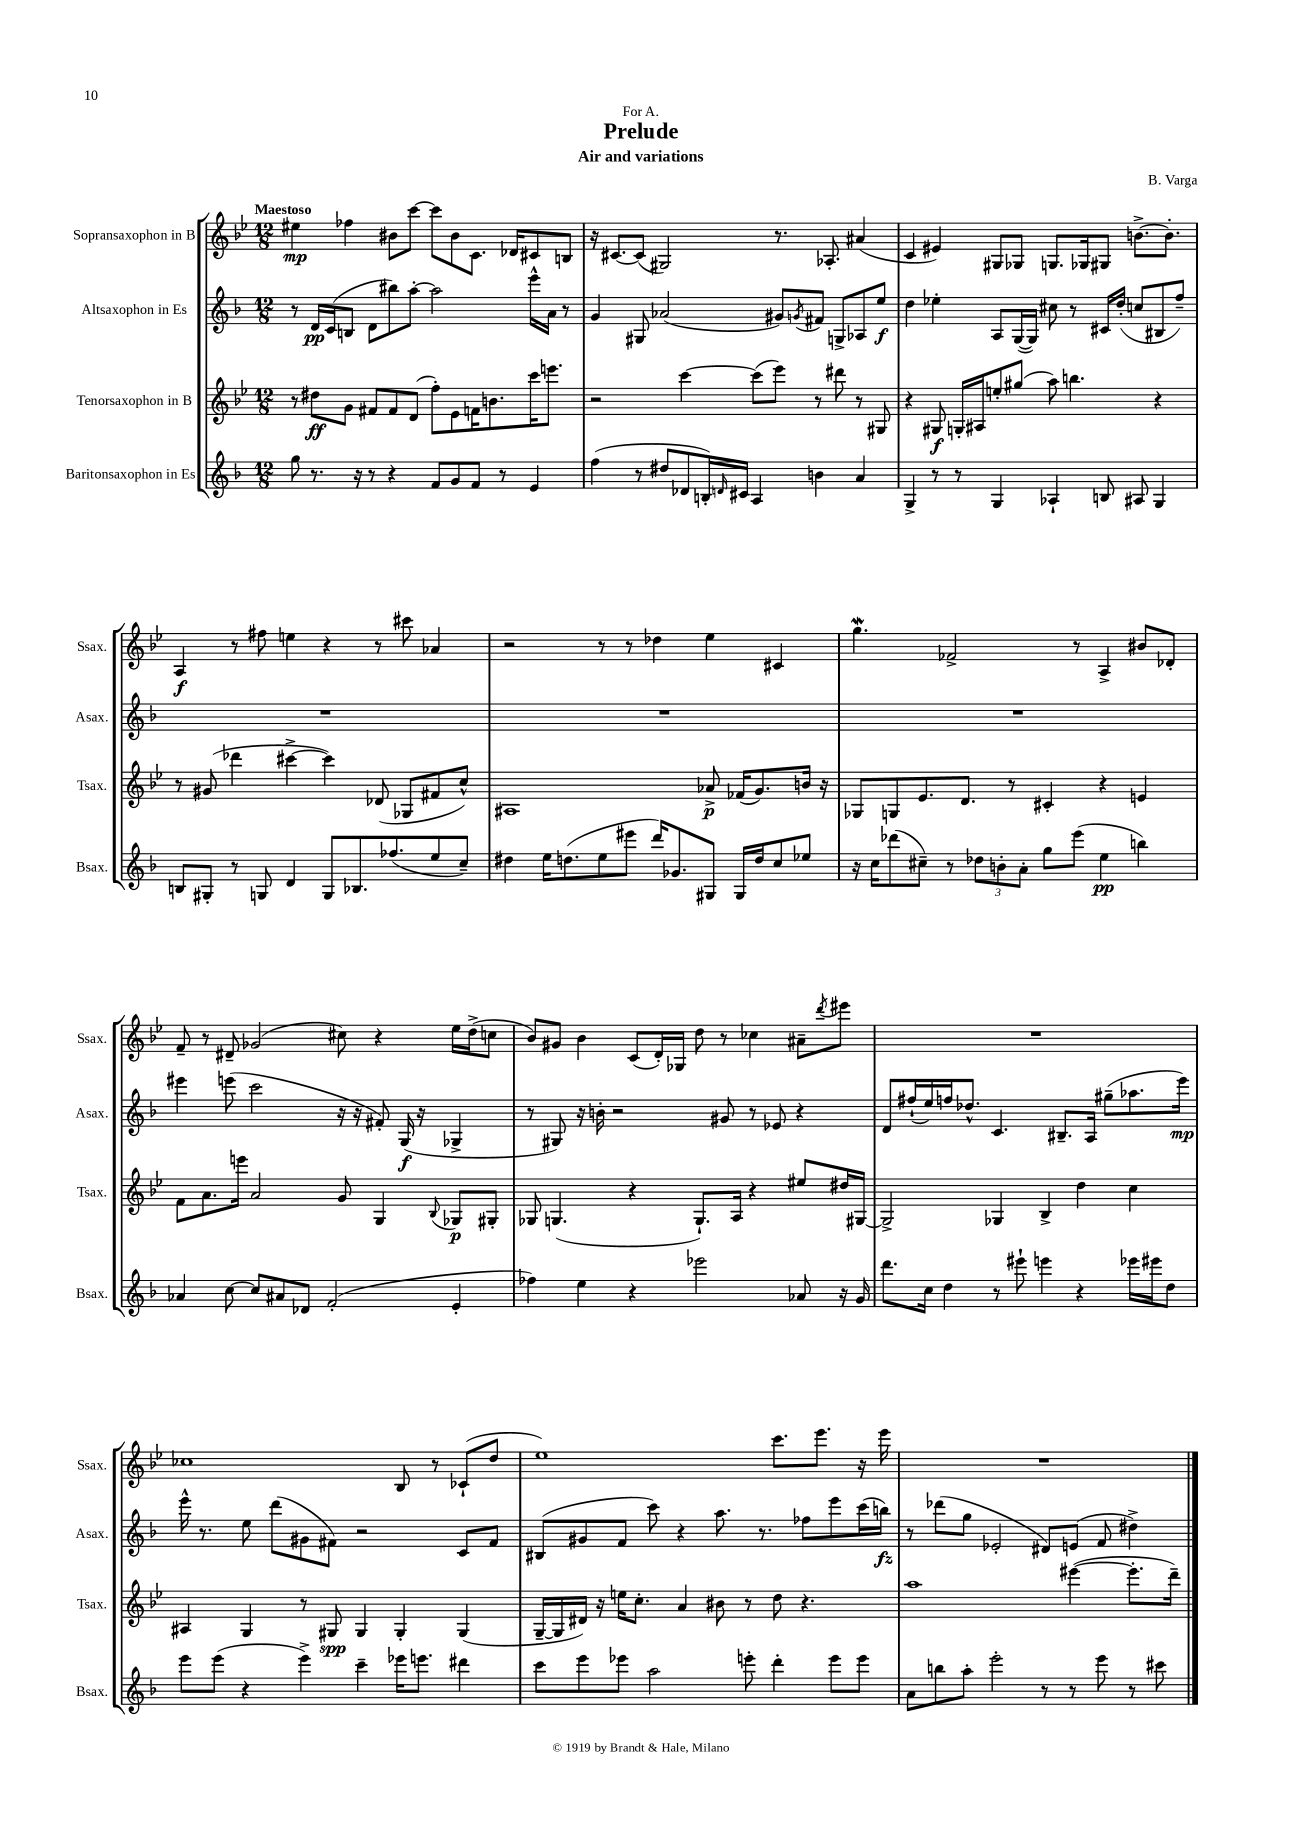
\header { title = "Prelude" composer = "B. Varga" subtitle = "Air and variations" dedication = "For A." }
<<
\new StaffGroup <<
\new Staff = "s0" \with { instrumentName = "Sopransaxophon in B" shortInstrumentName = "Ssax." } {
    \clef treble \key bes \major \numericTimeSignature \time 12/8 \tempo "Maestoso"
    eis''4\mp fes''4 bis'8 c'''8~ c'''8 bis'8 c'8. des'16 cis'8 b8 |
    r16 cis'8.~ cis'8( gis2) r8. aes8.-. ais'4( |
    c'4 eis'4) gis8 ges8 g8. ges16 gis8 b'8.~-> b'8.-. |
    a4\f r8 fis''8 e''4 r4 r8 cis'''8 aes'4 |
    r2 r8 r8 des''4 ees''4 cis'4 |
    g''4.\mordent fes'2-> r8 a4-> bis'8 des'8-. |
    f'8-- r8 dis'8-- ges'2( cis''8) r4 ees''16 d''16->( c''8 |
    bes'8) gis'8 bes'4 c'8( d'16-.) ges16 d''8 r8 ces''4 ais'8-- \acciaccatura { d'''8 } eis'''8 |
    R1. |
    ces''1 bes8 r8 ces'8-!( d''8 |
    ees''1) c'''8. ees'''8. r16 ees'''16 |
    R1. \bar "|." |
}
\new Staff = "s1" \with { instrumentName = "Altsaxophon in Es" shortInstrumentName = "Asax." } {
    \clef treble \key f \major \numericTimeSignature \time 12/8
    r8 d'16\pp c'16( b8 d'8 bis''8) a''8~-. a''2 e'''16-^ a'16 r8 |
    g'4 gis8 aes'2( gis'8) \acciaccatura { g'8 } fis'8 g8-> aes8 e''8\f |
    d''4 ees''4-. a8 g16~( g16) cis''8 r8 cis'16 d''16-.( c''8 bis8 f''8--) |
    R1. |
    R1. |
    R1. |
    eis'''4 e'''8( c'''2 r16 r16 fis'8-.) g16\f( r16 ges4-> |
    r8 gis8) r16 b'16-. r2 gis'8 r8 ees'8 r4 |
    d'8 fis''16-!( e''16) f''16 des''8.-^ c'4. bis8.-- a16 gis''8--( aes''8. e'''16\mp) |
    e'''16-^ r8. e''8 d'''8( gis'8 fis'8) r2 c'8 fis'8 |
    bis8( gis'8 f'8 c'''8) r4 a''8. r8. fes''8 e'''8 c'''16( b''16\fz) |
    r8 des'''8( g''8 ees'2-. dis'8) e'8( f'8 dis''4->) \bar "|." |
}
\new Staff = "s2" \with { instrumentName = "Tenorsaxophon in B" shortInstrumentName = "Tsax." } {
    \clef treble \key bes \major \numericTimeSignature \time 12/8
    r8 dis''8\ff g'8 fis'8 fis'8 d'8( f''8-.) ees'8 f'16 b'8. c'''16 e'''8. |
    r2 c'''4~ c'''8( ees'''8) r8 dis'''8 r8 gis8 |
    r4 gis8\f g16-. ais16 e''8-. gis''8( a''8) b''4. r4 |
    r8 gis'8( des'''4 cis'''4~-> cis'''4) des'8( ges8 fis'8 c''8-^) |
    ais1 aes'8->\p fes'16( g'8.) b'16 r16 |
    ges8 g8 ees'8. d'8. r8 cis'4-. r4 e'4 |
    f'8 a'8. e'''16 a'2 g'8 g4 \appoggiatura { bes8 } ges8\p gis8-. |
    ges8 g4.( r4 g8.-!) a16 r4 eis''8 dis''16 gis16~ |
    gis2-> ges4 bes4-> d''4 c''4 |
    ais4 g4 r8 gis8\spp gis4 gis4-. gis4( |
    g16~-- g16 dis'16) r16 e''16 c''8.-. a'4 bis'8 r8 d''8 r4. |
    a''1 eis'''4~( eis'''8.-. d'''16--) \bar "|." |
}
\new Staff = "s3" \with { instrumentName = "Baritonsaxophon in Es" shortInstrumentName = "Bsax." } {
    \clef treble \key f \major \numericTimeSignature \time 12/8
    g''8 r8. r16 r8 r4 f'8 g'8 f'8 r8 e'4 |
    f''4( r8 dis''8 des'8 b16-.) \grace { d'16 } cis'16 a4 b'4 a'4 |
    g4-> r8 r8 g4 aes4-! b8 ais8 g4 |
    b8 gis8-. r8 g8 d'4 g8 bes8. fes''8.( e''8 c''8--) |
    dis''4 e''16 d''8.( e''8 eis'''8 d'''16) ges'8. gis8 gis16 d''16 c''8 ees''8 |
    r16 c''16 des'''8( cis''8--) r8 \tuplet 3/2 { des''8 b'8-. a'8-. } g''8 e'''8( e''4\pp b''4) |
    aes'4 c''8~ c''8 ais'8 des'8 f'2-.( e'4-. |
    fes''4) e''4 r4 ees'''2 aes'8 r16 g'16 |
    d'''8. c''16 d''4 r8 eis'''8-! e'''4 r4 ees'''16 eis'''16 d''8 |
    e'''8 e'''8( r4 e'''4->) c'''4-- ees'''16 e'''8. dis'''4 |
    c'''8 e'''8 ees'''8 a''2 e'''8-. d'''4-. e'''8 e'''8 |
    a'8 b''8 a''8-. e'''2-. r8 r8 e'''8 r8 cis'''8 \bar "|." |
}
>>
>>
\layout { \context { \Score \remove "Bar_number_engraver" } }
